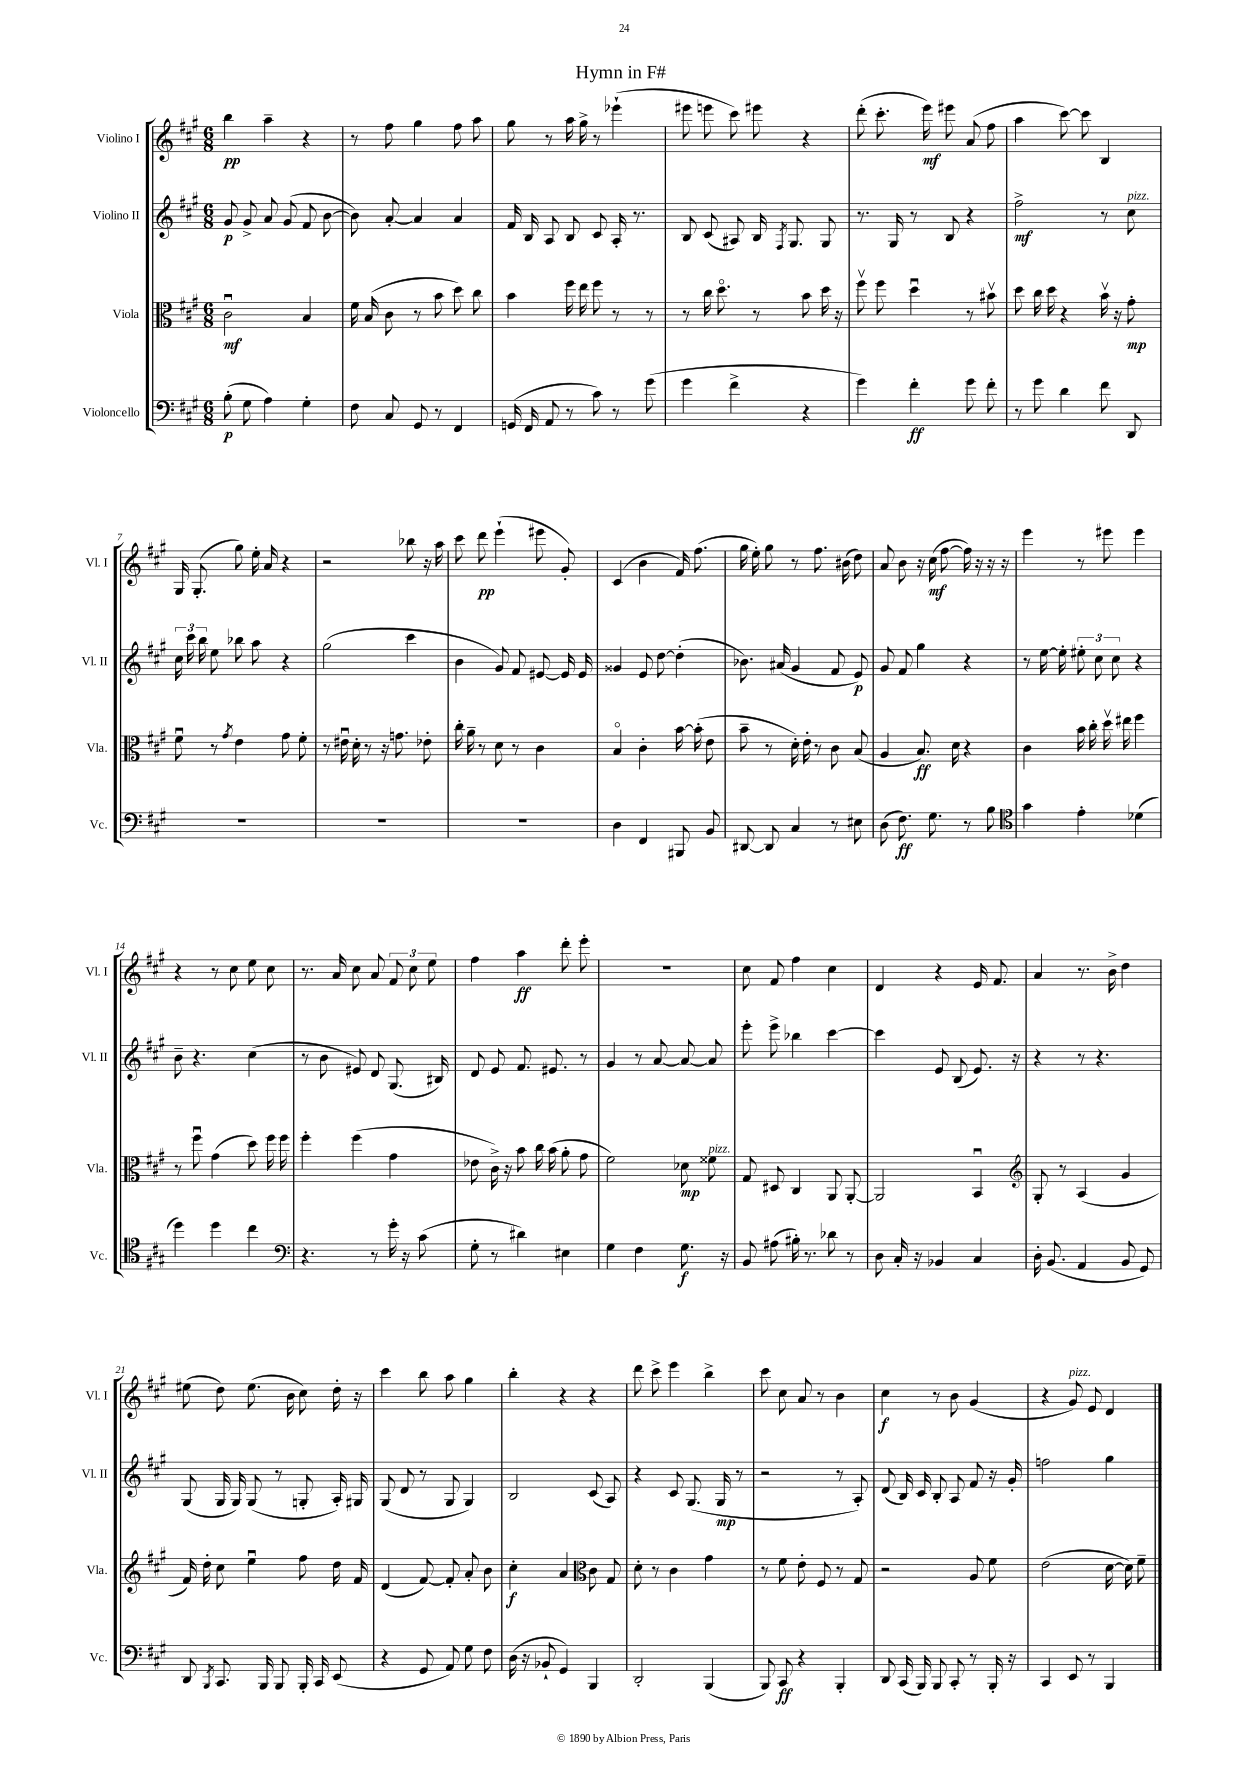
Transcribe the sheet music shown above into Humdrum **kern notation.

**kern	**dynam	**kern	**dynam	**kern	**dynam	**kern	**dynam
*part4	*part4	*part3	*part3	*part2	*part2	*part1	*part1
*staff4	*staff4	*staff3	*staff3	*staff2	*staff2	*staff1	*staff1
*I"Violoncello	*	*I"Viola	*	*I"Violino II	*	*I"Violino I	*
*I'Vc.	*	*I'Vla.	*	*I'Vl. II	*	*I'Vl. I	*
*clefF4	*	*clefC3	*	*clefG2	*	*clefG2	*
*k[f#c#g#]	*	*k[f#c#g#]	*	*k[f#c#g#]	*	*k[f#c#g#]	*
*M6/8	*	*M6/8	*	*M6/8	*	*M6/8	*
=1	=1	=1	=1	=1	=1	=1	=1
(8B'\	p	2c#u\	mf	8g#/	p	4bb\	pp
8G#\	.	.	.	8g#^/	.	.	.
4A\)	.	.	.	8a/	.	4aa~\	.
.	.	.	.	(8g#/	.	.	.
4G#'\	.	4B/	.	8f#/	.	4r	.
.	.	.	.	[8b\	.	.	.
=2	=2	=2	=2	=2	=2	=2	=2
8F#\	.	16f#\	.	8b\])	.	8r	.
.	.	(16B/	.	.	.	.	.
8C#/	.	8c#\	.	[8a'/	.	8ff#\	.
8GG#/	.	8r	.	4a/]	.	4gg#\	.
8r	.	8b\	.	.	.	.	.
4FF#/	.	8dd\)	.	4a/	.	8ff#\	.
.	.	8cc#\	.	.	.	8aa\	.
=3	=3	=3	=3	=3	=3	=3	=3
(16GGn/	.	4b\	.	16f#/	.	8gg#\	.
16FF#/	.	.	.	16B/	.	.	.
8AA/	.	.	.	8A/	.	8r	.
8r	.	16ff#\	.	8B/	.	16aa\	.
.	.	16ee\	.	.	.	16gg#^\	.
8c#\)	.	8ff#\	.	8c#/	.	8r	.
8r	.	8r	.	16A'/	.	(4eee-X`\	.
.	.	.	.	8.r	.	.	.
(8g#\	.	8r	.	.	.	.	.
=4	=4	=4	=4	=4	=4	=4	=4
4g#\	.	8r	.	8B/	.	8eee#X\	.
.	.	16cc#\	.	(8c#/	.	8eeen\	.
.	.	8.dd\	.	.	.	.	.
4f#^\	.	.	.	8A#X/)	.	8ccc#\)	.
.	.	8r	.	16B/	.	8eee#X\	.
.	.	.	.	8qF#/	.	.	.
.	.	.	.	8.G#/	.	.	.
4r	.	8b\	.	.	.	4r	.
.	.	16dd\	.	8G#/	.	.	.
.	.	16r	.	.	.	.	.
=5	=5	=5	=5	=5	=5	=5	=5
4g#\)	.	8ff#v\	.	8.r	.	(8ddd'\	.
.	.	8ff#\	.	.	.	8.ccc#'\	.
.	.	.	.	16G#/	.	.	.
4f#'\	ff	4ddu\	.	8r	.	.	.
.	.	.	.	.	.	16eee\)	mf
.	.	.	.	8B/	.	8eee#X\	.
8g#\	.	8r	.	4r	.	(8a/	.
8f#'\	.	8b#Xv\	.	.	.	8ff#\	.
=6	=6	=6	=6	=6	=6	=6	=6
8r	.	8dd\	.	2ff#^\	mf	4aa\	.
8g#\	.	16cc#\	.	.	.	.	.
.	.	16dd\	.	.	.	.	.
4d\	.	4r	.	.	.	[8ccc#\)	.
.	.	.	.	.	.	8ccc#\]	.
8f#\	.	16bv\	.	8r	.	4B/	.
.	.	16r	.	.	.	.	.
!	!	!	!	!LO:TX:a:i:t=pizz.	!	!	!
8DD/	.	8g#'\	mp	8cc#\	.	.	.
!!LO:LB:g=z
=7	=7	=7	=7	=7	=7	=7	=7
2.r	.	8f#u\	.	24cc#\	.	16G#/	.
.	.	.	.	24ccc#\	.	.	.
.	.	.	.	.	.	(8.G#'/	.
.	.	.	.	24bb\	.	.	.
.	.	8r	.	8ee\	.	.	.
.	.	8qg#/	.	.	.	.	.
.	.	4e\	.	8bb-X\	.	8gg#\)	.
.	.	.	.	8aa\	.	16ee'\	.
.	.	.	.	.	.	16a/	.
.	.	8g#\	.	4r	.	4r	.
.	.	8f#'\	.	.	.	.	.
=8	=8	=8	=8	=8	=8	=8	=8
2.r	.	8r	.	(2gg#\	.	2r	.
.	.	16e#Xu\	.	.	.	.	.
.	.	16d'\	.	.	.	.	.
.	.	8r	.	.	.	.	.
.	.	16r	.	.	.	.	.
.	.	8.gn\	.	.	.	.	.
.	.	.	.	4ccc#\	.	8bb-X\	.
.	.	8e-X'\	.	.	.	16r	.
.	.	.	.	.	.	16aa\	.
=9	=9	=9	=9	=9	=9	=9	=9
2.r	.	16cc#'\	.	4b\	.	8ccc#\	.
.	.	16a~\	.	.	.	.	.
.	.	8r	.	.	.	8ddd\	pp
.	.	8d\	.	8g#/)	.	(4eee`\	.
.	.	8r	.	8f#/	.	.	.
.	.	4c#\	.	[8e#X/	.	8eee#X\	.
.	.	.	.	16e#/]	.	8g#'/)	.
.	.	.	.	16e#/	.	.	.
=10	=10	=10	=10	=10	=10	=10	=10
4D\	.	4B/	.	4g##X/	.	(4c#/	.
4FF#/	.	4c#'\	.	8e/	.	4b\	.
.	.	.	.	[8dd\	.	.	.
8BBB#X/	.	[16b\	.	(4dd'\]	.	16f#/)	.
.	.	(16b'\]	.	.	.	(8.ff#\	.
8BB/	.	8e\	.	.	.	.	.
=11	=11	=11	=11	=11	=11	=11	=11
[8DD#X/	.	8b~\	.	8.b-X\)	.	16gg#\	.
.	.	.	.	.	.	16ee'\)	.
8DD#/]	.	8r	.	.	.	8gg#\	.
.	.	.	.	(16a#X/	.	.	.
4C#/	.	16d'\)	.	4g#/	.	8r	.
.	.	16e'\	.	.	.	.	.
.	.	8r	.	.	.	8.ff#\	.
8r	.	8c#\	.	8f#/	.	.	.
.	.	.	.	.	.	(16b#X\	.
8E#X\	.	(8B/	.	8e/)	p	8dd\)	.
=12	=12	=12	=12	=12	=12	=12	=12
(8D\	.	4A/	.	8g#/	.	8a/	.
8.F#\)	ff	.	.	8f#/	.	8b\	.
.	.	8.B/)	ff	4gg#\	.	16r	.
8.G#\	.	.	.	.	.	(16cc#\	mf
.	.	.	.	.	.	[8ff#\	.
.	.	16d\	.	.	.	.	.
8r	.	4r	.	4r	.	16ff#\])	.
.	.	.	.	.	.	16r	.
8B\	.	.	.	.	.	16r	.
.	.	.	.	.	.	16r	.
=13	=13	=13	=13	=13	=13	=13	=13
*clefC4	*	*	*	*	*	*	*
4g#\	.	4c#\	.	8r	.	4eee\	.
.	.	.	.	[16ee\	.	.	.
.	.	.	.	16ee'\]	.	.	.
4e'\	.	16b\	.	12ee#X'\	.	8r	.
.	.	16cc#'\	.	.	.	.	.
.	.	.	.	12cc#\	.	.	.
.	.	16ddv\	.	.	.	8eee#X\	.
.	.	.	.	12cc#\	.	.	.
.	.	16ee#X\	.	.	.	.	.
(4d-X\	.	4ff#\	.	4r	.	4eee#\	.
!!LO:LB:g=z
=14	=14	=14	=14	=14	=14	=14	=14
4dd\)	.	8r	.	8b~\	.	4r	.
.	.	8ff#u\	.	4.r	.	.	.
4dd\	.	(4g#\	.	.	.	8r	.
.	.	.	.	.	.	8cc#\	.
4cc#\	.	8dd\)	.	(4cc#\	.	8ee\	.
.	.	16ff#\	.	.	.	8cc#\	.
.	.	16ff#\	.	.	.	.	.
=15	=15	=15	=15	=15	=15	=15	=15
*clefF4	*	*	*	*	*	*	*
4.r	.	4ff#'\	.	8r	.	8.r	.
.	.	.	.	8b\	.	.	.
.	.	.	.	.	.	16a/	.
.	.	(4ff#\	.	8e#X/)	.	8cc#\	.
8r	.	.	.	8d/	.	8a/	.
16g#'\	.	4g#\	.	(8.G#/	.	12f#/	.
16r	.	.	.	.	.	.	.
.	.	.	.	.	.	12cc#\	.
(8c#\	.	.	.	.	.	.	.
.	.	.	.	.	.	12ee\	.
.	.	.	.	16B#X/)	.	.	.
=16	=16	=16	=16	=16	=16	=16	=16
8G#'\	.	8e-X\	.	8d/	.	4ff#\	.
8r	.	16c#^\)	.	8e/	.	.	.
.	.	16r	.	.	.	.	.
4d#X\)	.	8b\	.	8.f#/	.	4aa\	ff
.	.	16cc#\	.	.	.	.	.
.	.	(16b\	.	8.e#X/	.	.	.
4E#X\	.	8a'\	.	.	.	8ddd'\	.
.	.	8g#\	.	8r	.	8eee'\	.
=17	=17	=17	=17	=17	=17	=17	=17
4G#\	.	2f#\)	.	4g#/	.	2.r	.
4F#\	.	.	.	8r	.	.	.
.	.	.	.	[8a/	.	.	.
8.G#\	f	8d-X\	mp	8a/_	.	.	.
!	!	!LO:TX:a:i:t=pizz.	!	!	!	!	!
.	.	8f##X\	.	8a/]	.	.	.
16r	.	.	.	.	.	.	.
=18	=18	=18	=18	=18	=18	=18	=18
8BB/	.	8G#/	.	8eee'\	.	8cc#\	.
(8A#X\	.	8D#X/	.	8eee^\	.	8f#/	.
16B#X'\)	.	4C#/	.	4bb-X\	.	4ff#\	.
8.r	.	.	.	.	.	.	.
8d-X\	.	8AA/	.	[4ccc#\	.	4cc#\	.
8r	.	[8AA'/	.	.	.	.	.
=19	=19	=19	=19	=19	=19	=19	=19
8D\	.	2AA/]	.	4ccc#\]	.	4d/	.
16C#'/	.	.	.	.	.	.	.
16r	.	.	.	.	.	.	.
4BB-X/	.	.	.	8e/	.	4r	.
.	.	.	.	(8B/	.	.	.
4C#/	.	4BBu/	.	8.e/)	.	16e/	.
.	.	.	.	.	.	8.f#/	.
.	.	.	.	16r	.	.	.
=20	=20	=20	=20	=20	=20	=20	=20
*	*	*clefG2	*	*	*	*	*
16D'\	.	8G#'/	.	4r	.	4a/	.
(8.BB/	.	.	.	.	.	.	.
.	.	8r	.	.	.	.	.
4AA/	.	(4A/	.	8r	.	8.r	.
.	.	.	.	4.r	.	.	.
.	.	.	.	.	.	16b^\	.
8BB/	.	4g#/	.	.	.	4dd\	.
8GG#/)	.	.	.	.	.	.	.
!!LO:LB:g=z
=21	=21	=21	=21	=21	=21	=21	=21
8DD/	.	16f#/)	.	(8G#/	.	(8ee#X\	.
.	.	16dd'\	.	.	.	.	.
8qBBB/	.	.	.	.	.	.	.
8.CC#/	.	8cc#\	.	16G#/	.	8dd\)	.
.	.	.	.	16G#/)	.	.	.
.	.	4eeu\	.	(8G#/	.	(8.ee#\	.
16BBB/	.	.	.	.	.	.	.
8BBB/	.	.	.	8r	.	.	.
.	.	.	.	.	.	16b\	.
16BBB'/	.	8ff#\	.	8Gn'/	.	8cc#\)	.
16CC#/	.	.	.	.	.	.	.
(8EE/	.	16dd\	.	16A'/)	.	16dd'\	.
.	.	16f#/	.	16G#X/	.	16r	.
=22	=22	=22	=22	=22	=22	=22	=22
4r	.	(4d/	.	(8G#/	.	4ccc#\	.
.	.	.	.	8d/	.	.	.
8GG#/	.	[8f#/)	.	8r	.	8bb\	.
8AA/)	.	8f#'/]	.	8G#/	.	8aa\	.
8G#\	.	8a'/	.	4G#/)	.	4gg#\	.
8F#\	.	8b\	.	.	.	.	.
=23	=23	=23	=23	=23	=23	=23	=23
(16D\	.	4cc#'\	f	2B/	.	4bb'\	.
16r	.	.	.	.	.	.	.
8BB-X`/	.	.	.	.	.	.	.
4GG#/)	.	4a/	.	.	.	4r	.
*	*	*clefC3	*	*	*	*	*
4BBB/	.	8c#\	.	(8c#/	.	4r	.
.	.	8G#/	.	8A/)	.	.	.
=24	=24	=24	=24	=24	=24	=24	=24
2DD'/	.	8d'\	.	4r	.	8ddd\	.
.	.	8r	.	.	.	8ccc#^\	.
.	.	4c#\	.	8c#/	.	4eee\	.
.	.	.	.	(8.G#/	.	.	.
(4BBB/	.	4g#\	.	.	.	4bb^\	.
.	.	.	.	16G#/	mp	.	.
.	.	.	.	8r	.	.	.
=25	=25	=25	=25	=25	=25	=25	=25
8BBB/)	.	8r	.	2r	.	8ccc#\	.
8CC#/	ff	8f#\	.	.	.	8cc#\	.
4r	.	8e'\	.	.	.	8a/	.
.	.	8F#/	.	.	.	8r	.
4BBB'/	.	8r	.	8r	.	4b\	.
.	.	8G#/	.	8A'/)	.	.	.
=26	=26	=26	=26	=26	=26	=26	=26
8DD/	.	2r	.	(8d/	.	4cc#\	f
(16CC#/	.	.	.	16B/)	.	.	.
16BBB/)	.	.	.	16c#/	.	.	.
8BBB/	.	.	.	8B'/	.	8r	.
8CC#'/	.	.	.	8A/	.	8b\	.
8r	.	8A/	.	8f#/	.	(4g#/	.
16BBB'/	.	8f#\	.	16r	.	.	.
16r	.	.	.	16g#'/	.	.	.
=27	=27	=27	=27	=27	=27	=27	=27
4CC#/	.	(2e\	.	2ffn\	.	4r	.
!	!	!	!	!	!	!LO:TX:a:i:t=pizz.	!
8EE/	.	.	.	.	.	8g#/)	.
8r	.	.	.	.	.	8e/	.
4BBB/	.	[16d\	.	4gg#\	.	4d/	.
.	.	16d\])	.	.	.	.	.
.	.	8f#~\	.	.	.	.	.
==	==	==	==	==	==	==	==
*-	*-	*-	*-	*-	*-	*-	*-
